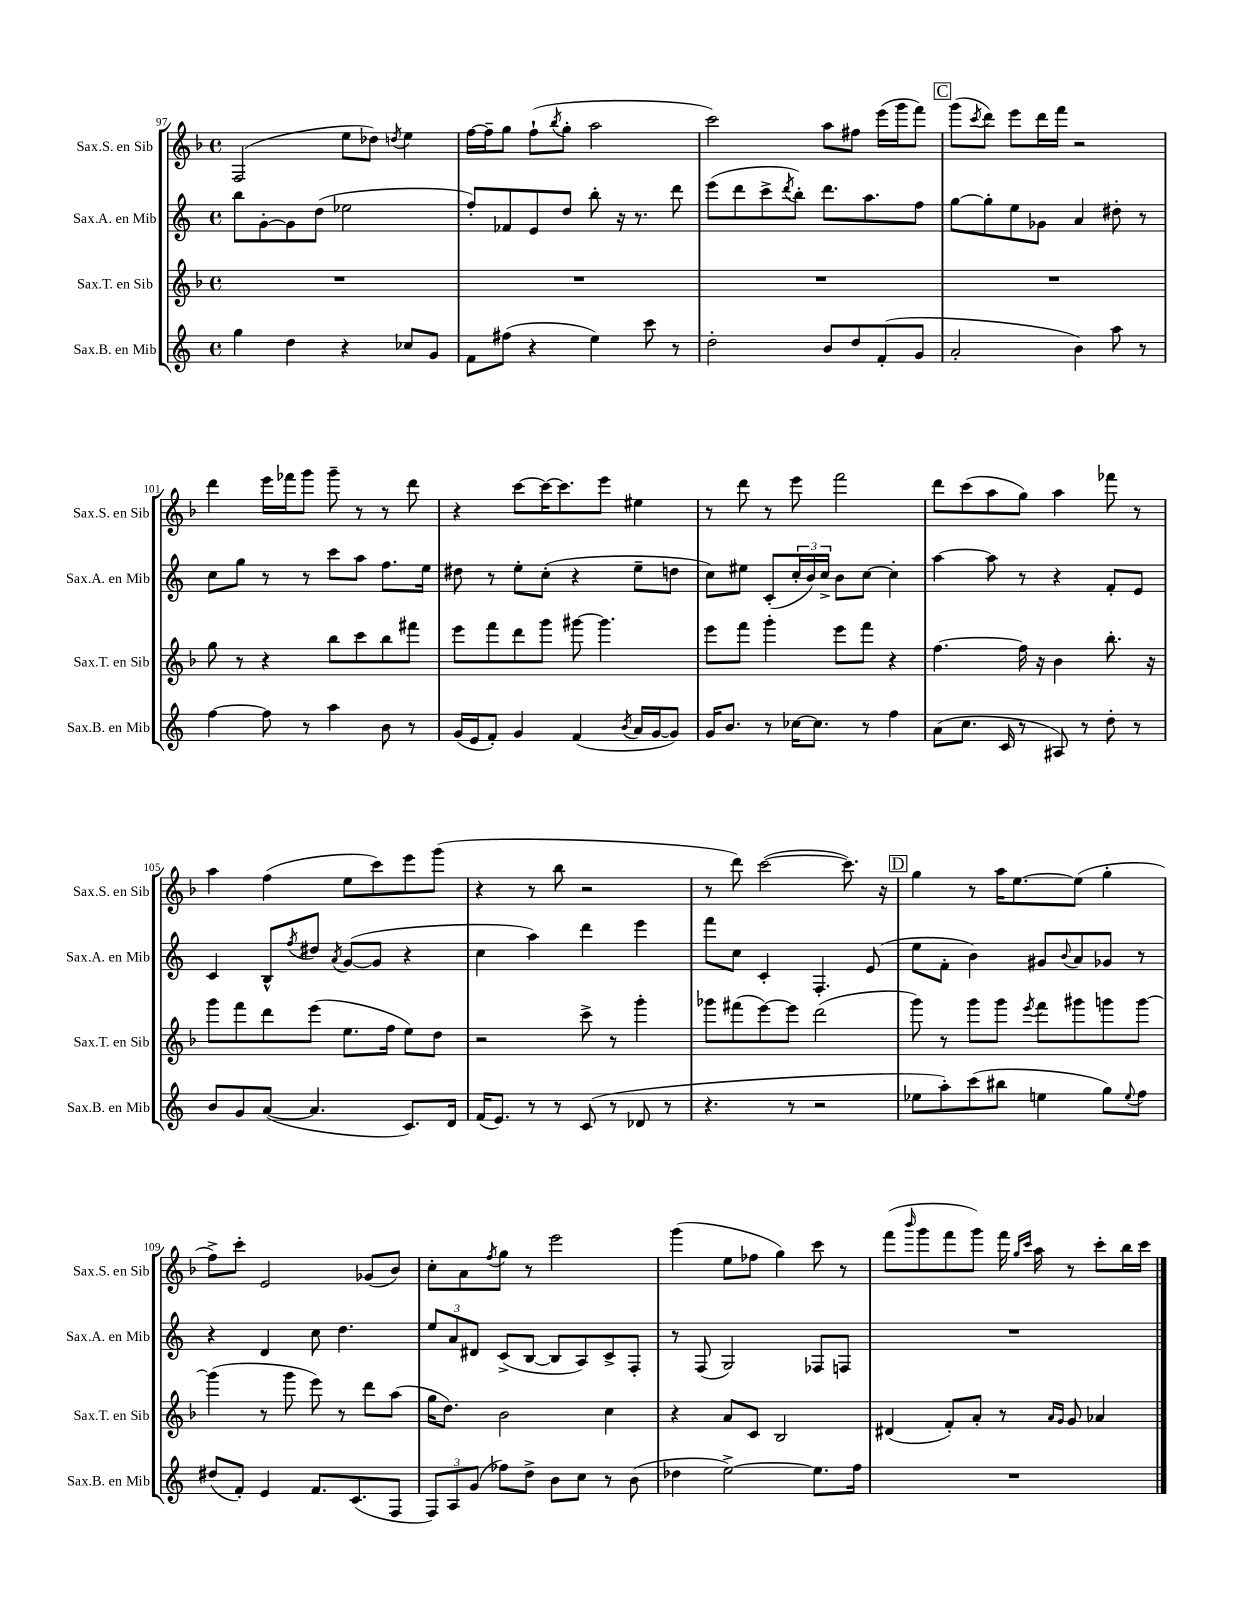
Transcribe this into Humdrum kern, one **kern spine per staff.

**kern	**kern	**kern	**kern
*staff4	*staff3	*staff2	*staff1
*clefG2	*clefG2	*clefG2	*clefG2
*k[]	*k[b-]	*k[]	*k[b-]
*M4/4	*M4/4	*M4/4	*M4/4
*met(c)	*met(c)	*met(c)	*met(c)
4gg	1r	8bb	(2F
.	.	[8g'	.
4dd	.	8g]	.
.	.	(8dd	.
4r	.	2ee-	8ee
.	.	.	8dd-)
.	.	.	8qdd
8cc-	.	.	4ee
8g	.	.	.
=	=	=	=
8f	1r	8ff')	[16ff
.	.	.	16ff~]
(8ff#	.	8f-	8gg
4r	.	8e	(8ff`
.	.	.	8qbb-
.	.	8dd	8gg'
4ee)	.	8bb'	2aa
.	.	16r	.
.	.	8.r	.
8ccc	.	.	.
8r	.	8ddd	.
=	=	=	=
2dd'	1r	(8eee	2ccc)
.	.	8ddd	.
.	.	8ccc^	.
.	.	8qddd	.
.	.	8bb')	.
8b	.	8.ddd	8aa
8dd	.	.	8ff#
.	.	8.aa	.
(8f'	.	.	(16eee
.	.	.	16ggg
8g	.	8ff	8fff)
=	=	=	=
2a'	1r	[8gg	(8ggg
.	.	.	8qccc
.	.	8gg']	8ddd)
.	.	8ee	8eee
.	.	8g-	16ddd
.	.	.	16fff
4b)	.	4a	2r
8aa	.	8dd#'	.
8r	.	8r	.
=	=	=	=
[4ff	8gg	8cc	4ddd
.	8r	8gg	.
8ff]	4r	8r	16eee
.	.	.	16fff-
8r	.	8r	8ggg
4aa	8bb-	8ccc	8ggg~
.	8ccc	8aa	8r
8b	8bb-	8.ff	8r
8r	8fff#	.	8ddd
.	.	16ee	.
=	=	=	=
(16g	8eee	8dd#	4r
16e	.	.	.
8f')	8fff	8r	.
4g	8ddd	8ee'	[8ccc
.	8ggg	(8cc'	16ccc_
.	.	.	8.ccc]
(4f	[8ggg#	4r	.
.	4.ggg#]	.	8eee
8qb	.	.	.
16a	.	8ee~	4ee#
[16g	.	.	.
8g])	.	8dd	.
=	=	=	=
16g	8eee	8cc)	8r
8.b	.	.	.
.	8fff	8ee#	8ddd
8r	4ggg'	(8c'	8r
[16cc-	.	24cc'	8eee
.	.	24b)	.
8.cc-]	.	.	.
.	.	24cc^	.
.	8eee	8b	2fff
8r	8fff	[8cc	.
4ff	4r	4cc']	.
=	=	=	=
(8a	[4.ff	[4aa	8ddd
8.cc	.	.	(8ccc
.	.	8aa]	8aa
16c	.	.	.
8r	16ff]	8r	8gg)
.	16r	.	.
8A#)	4b-	4r	4aa
8r	.	.	.
8dd'	8.bb-'	8f'	8fff-
8r	.	8e	8r
.	16r	.	.
=	=	=	=
8b	8ggg	4c	4aa
8g	8fff	.	.
([8a	8ddd	8B^^	(4ff
.	.	8qff	.
4.a]	(8eee	8dd#	.
.	.	8qa	.
.	8.ee	([8g	8ee
.	.	8g]	8ccc)
.	16ff	.	.
8.c)	8ee)	4r	8eee
.	8dd	.	(8ggg
16d	.	.	.
=	=	=	=
(16f	2r	4cc	4r
8.e)	.	.	.
8r	.	4aa)	8r
8r	.	.	8bb-
(8c	8ccc^	4ddd	2r
8r	8r	.	.
8d-	4ggg'	4eee	.
8r	.	.	.
=	=	=	=
4.r	8ggg-	8fff	8r
.	(8fff#	8cc	8ddd)
.	[8eee)	4c'	([2ccc
8r	8eee]	.	.
2r	(2ddd	4.F'	.
.	.	.	8.ccc])
.	.	(8e	.
.	.	.	16r
=	=	=	=
8ee-	8ggg)	8ee	4gg
8aa')	8r	8f'	.
(8ccc	8ggg	4b)	8r
8bb#	8ggg	.	16aa
.	.	.	[8.ee
.	8qeee	.	.
4ee	8fff	8g#	.
.	.	8qqb	.
.	8ggg#	8a	(8ee]
8gg)	8ggg	8g-	4gg'
8qqee	.	.	.
8ff	[8ggg	8r	.
=	=	=	=
(8dd#	(4ggg]	4r	8ff^)
8f')	.	.	8ccc'
4e	8r	4d	2e
.	8ggg	.	.
8.f	8eee)	8cc	.
.	8r	4.dd	.
(8.c	.	.	.
.	8ddd	.	(8g-
8F	(8aa	.	8b-)
=	=	=	=
12F)	16gg	12ee	8cc'
.	8.dd)	.	.
12A	.	12a	.
.	.	.	8a
(12g	.	12d#	.
.	.	.	8qff
8ff-)	2b-	(8c^	8gg
8dd^	.	[8B	8r
8b	.	8B]	2eee
8cc	.	8A)	.
8r	4cc	8c^	.
(8b	.	8F'	.
=	=	=	=
4dd-	4r	8r	(4ggg
.	.	(8F	.
[2ee^)	8a	2G)	8ee
.	8c	.	8ff-
.	2B-	.	4gg)
8.ee]	.	8F-	8ccc
.	.	8F	8r
16ff	.	.	.
=	=	=	=
1r	(4d#	1r	(8fff
.	.	.	16qqbbb-
.	.	.	8ggg
.	8f')	.	8fff
.	8a'	.	8ggg)
.	8r	.	16fff
.	.	.	16qqgg
.	.	.	16qqccc
.	.	.	16aa
.	16qqa	.	.
.	16qqg	.	.
.	8g	.	8r
.	4a-	.	8ccc'
.	.	.	16bb-
.	.	.	16ccc
==	==	==	==
*-	*-	*-	*-
